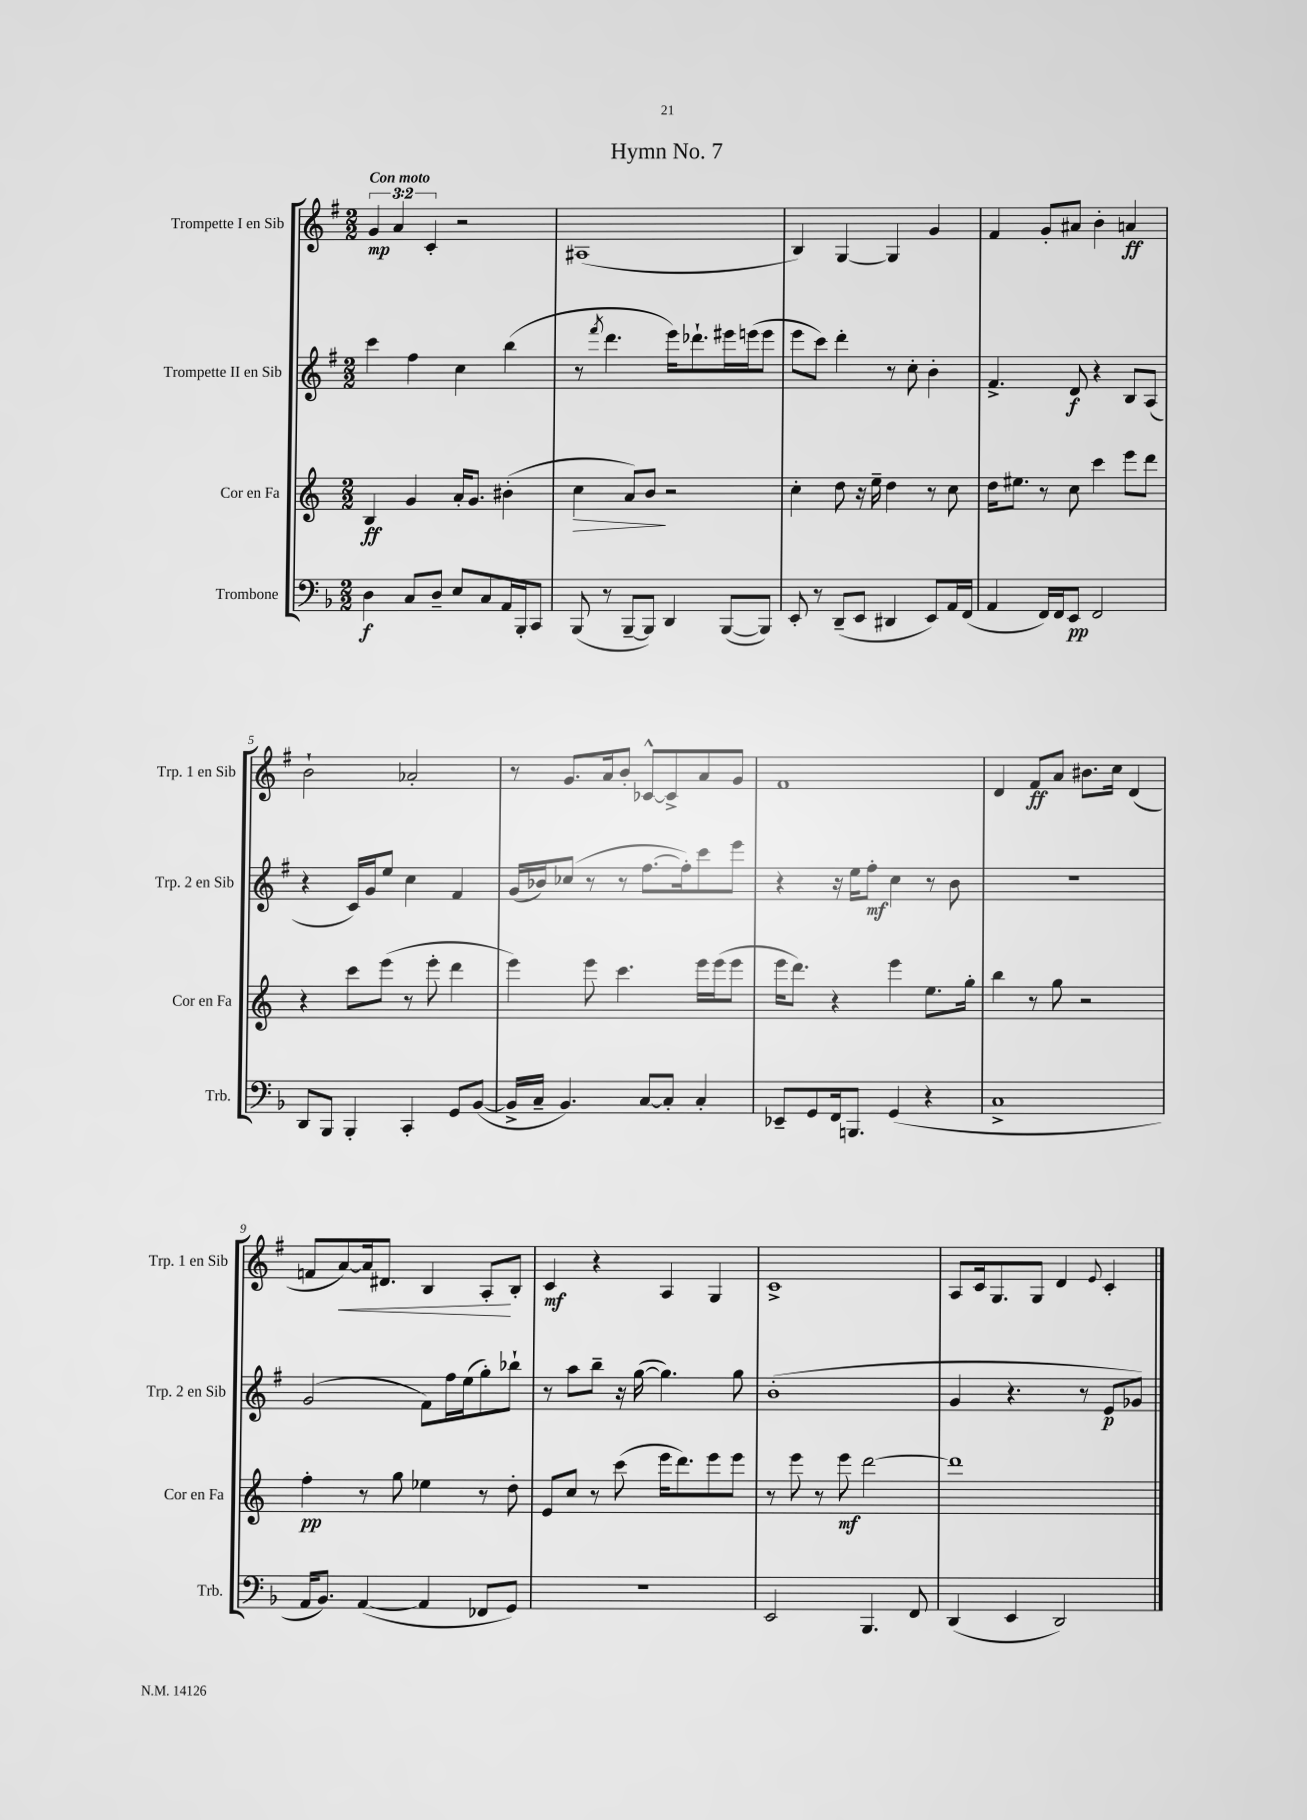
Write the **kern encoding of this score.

**kern	**kern	**kern	**kern
*staff4	*staff3	*staff2	*staff1
*clefF4	*clefG2	*clefG2	*clefG2
*k[b-]	*k[]	*k[f#]	*k[f#]
*M2/2	*M2/2	*M2/2	*M2/2
4D	4B	4ccc	6g
.	.	.	6a
8C	4g	4ff#	.
.	.	.	6c'
8D~	.	.	.
8E	16a'	4cc	2r
.	8.g	.	.
8C	.	.	.
16AA	(4b#'	(4bb	.
16BBB-'	.	.	.
8CC	.	.	.
=	=	=	=
(8BBB-	4cc	8r	(1A#
.	.	8qfff#	.
8r	.	4.ddd	.
[8BBB-~	8a)	.	.
8BBB-])	8b	.	.
4DD	2r	16eee)	.
.	.	8.ddd-`	.
([8BBB-	.	16eee#	.
.	.	(16eee	.
8BBB-])	.	8eee	.
=	=	=	=
8EE'	4cc'	8eee	4B)
8r	.	8ccc)	.
(8DD~	8dd	4ddd'	[4G
8EE	16r	.	.
.	16ee~	.	.
4DD#	4dd	8r	4G]
.	.	8cc'	.
8EE)	8r	4b'	4g
16AA	8cc	.	.
(16FF	.	.	.
=	=	=	=
4AA	16dd	4.f#^	4f#
.	8.ee#	.	.
16FF)	8r	.	8g'
16FF	.	.	.
8EE	8cc	8d	8a#
2FF	4ccc	4r	4b'
.	8eee	8B	4a
.	8ddd	(8A	.
=	=	=	=
8DD	4r	4r	2b`
8BBB-	.	.	.
4BBB-'	8ccc	16c)	.
.	.	16g	.
.	(8eee	8ee	.
4CC'	8r	4cc	2a-'
.	8eee'	.	.
8GG	4ddd	4f#	.
([8BB-	.	.	.
=	=	=	=
16BB-^]	4eee)	(16g	8r
16C~	.	16b-)	.
4.BB-)	.	(8cc-	8.g
.	8eee	8r	.
.	.	.	16a
.	4.ccc	8r	8b'
[8C	.	[8.ff#	[8c-^^
8C']	.	.	8c-^]
.	.	16ff#'])	.
4C'	16eee	8ccc	8a
.	(16eee	.	.
.	8eee	8eee	8g
=	=	=	=
8EE-~	16eee	4r	1f#
.	8.ddd)	.	.
8GG	.	.	.
16FF	4r	16r	.
8.BBB	.	16ee	.
.	.	8ff#'	.
(4GG	4eee	4cc	.
4r	8.ee	8r	.
.	.	8b	.
.	16gg'	.	.
=	=	=	=
1C^	4bb	1r	4d
.	8r	.	8f#
.	8gg	.	8a
.	2r	.	8.b#
.	.	.	16cc
.	.	.	(4d
=	=	=	=
16AA	4ff'	(2g	8f
8.BB-)	.	.	.
.	.	.	[8a)
([4AA	8r	.	16a]
.	.	.	8.d#
.	8gg	.	.
4AA]	4ee-	8f#)	4B
.	.	16ff#	.
.	.	(16ee	.
8FF-	8r	8gg')	8A'
8GG)	8dd'	8bb-`	8B'
=	=	=	=
1r	8e	8r	4c
.	8cc	8aa	.
.	8r	8bb~	4r
.	(8ccc	16r	.
.	.	([16gg	.
.	16eee	4.gg])	4A
.	8.ddd)	.	.
.	8eee	.	4G
.	8eee	8gg	.
=	=	=	=
2EE	8r	(1b'	1c^
.	8eee	.	.
.	8r	.	.
.	8eee	.	.
4.BBB-	[2ddd	.	.
8FF	.	.	.
=	=	=	=
(4DD	1ddd]	4g	8A
.	.	.	16c
.	.	.	8.G
4EE	.	4.r	.
.	.	.	8G
2DD)	.	.	4d
.	.	8r	.
.	.	.	8qqe
.	.	8e	4c'
.	.	8g-)	.
==	==	==	==
*-	*-	*-	*-
